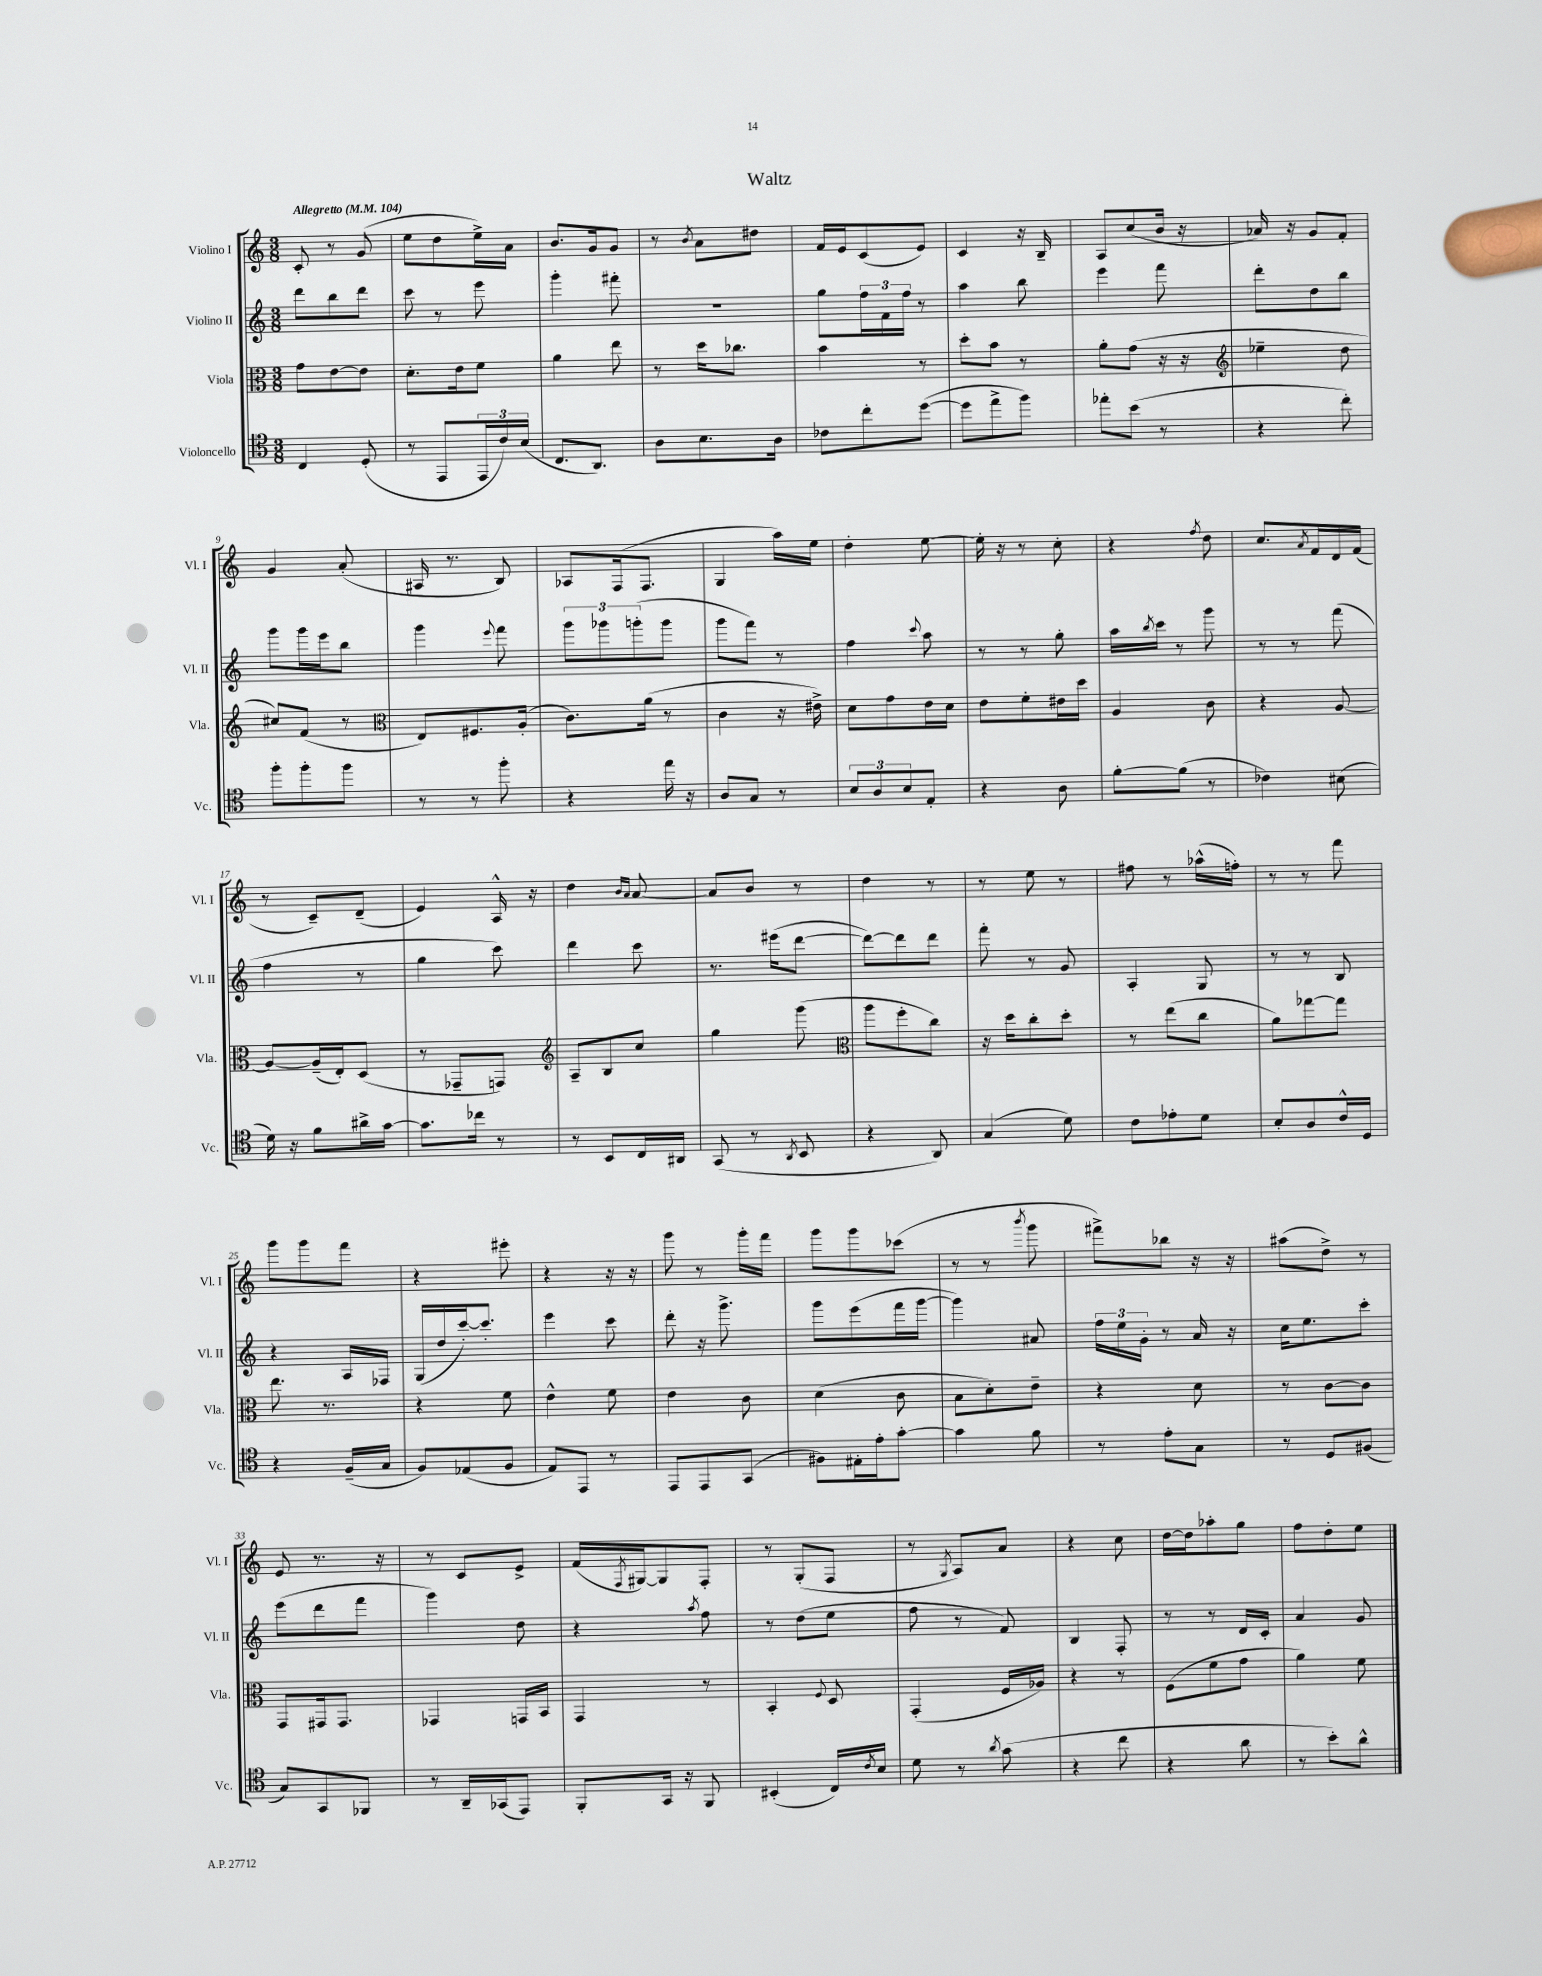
\header { title = "Waltz" }
<<
\new StaffGroup <<
\new Staff = "s0" \with { instrumentName = "Violino I" shortInstrumentName = "Vl. I" } {
    \clef treble \key c \major \numericTimeSignature \time 3/8 \tempo "Allegretto" 4 = 104
    c'8-. r8 g'8( |
    e''8 d''8 e''16->) a'16 |
    b'8. g'16 g'8 |
    r8 \acciaccatura { b'8 } a'8 dis''8 |
    f'16 e'16 c'8( e'8) |
    c'4 r16 b16-- |
    a8 c''8( b'16 r16 |
    aes'16) r16 g'8 f'8-. |
    g'4 a'8-.( |
    ais16 r8. b8) |
    aes8 f16( f8. |
    g4 a''16) e''16 |
    d''4-. e''8~ |
    e''16-. r16 r8 c''8-. |
    r4 \acciaccatura { f''8 } d''8 |
    c''8. \acciaccatura { a'8 } f'16 d'16 f'16( |
    r8 c'8--) d'8--( |
    e'4) a16-^ r16 |
    d''4 \grace { b'16 a'16 } a'8~ |
    a'8 b'8 r8 |
    d''4 r8 |
    r8 e''8 r8 |
    fis''8 r8 aes''16-^( f''16-.) |
    r8 r8 f'''8 |
    g'''8 g'''8 f'''8 |
    r4 eis'''8-. |
    r4 r16 r16 |
    g'''8 r8 g'''16-. f'''16 |
    g'''8 g'''8 ces'''8( |
    r8 r8 \acciaccatura { b'''8 } g'''8 |
    fis'''8->) bes''8 r16 r16 |
    ais''8( d''8->) r8 |
    e'8 r8. r16 |
    r8 c'8 e'8-> |
    f'16( \acciaccatura { f8 } gis16~) gis8 f8-. |
    r8 g8-.( f8 |
    r8 \acciaccatura { g8 } a8) a'8 |
    r4 c''8 |
    d''16~ d''16 aes''8-. g''8 |
    f''8 d''8-. e''8 \bar "|." |
}
\new Staff = "s1" \with { instrumentName = "Violino II" shortInstrumentName = "Vl. II" } {
    \clef treble \key c \major \numericTimeSignature \time 3/8
    d'''8 b''8 d'''8 |
    c'''8 r8 e'''8 |
    g'''4-. fis'''8-. |
    R4. |
    g''8 \tuplet 3/2 { f''16 f'16 f''16 } r8 |
    a''4 b''8 |
    e'''4 f'''8 |
    d'''8-. d''8 b''8 |
    g'''8 g'''16 e'''16 b''8 |
    g'''4 \appoggiatura { e'''8 } f'''8 |
    \tuplet 3/2 { g'''8 ges'''8 g'''8-.( } g'''8 |
    g'''8 f'''8) r8 |
    f''4 \appoggiatura { c'''8 } a''8 |
    r8 r8 g''8-. |
    a''16 \acciaccatura { b''8 } c'''16 r8 g'''8 |
    r8 r8 f'''8( |
    f''4 r8 |
    g''4 c'''8) |
    d'''4 c'''8 |
    r8. eis'''16( d'''8~ |
    d'''8~) d'''8 d'''8 |
    f'''8-. r8 g'8 |
    a4-. g8 |
    r8 r8 b8 |
    r4 a16 fes16 |
    g16( d''16 c'''16~-.) c'''8.-. |
    e'''4 c'''8 |
    d'''8-. r16 g'''8.-> |
    g'''8 e'''8( f'''16 g'''16~ |
    g'''4) ais'8 |
    \tuplet 3/2 { f''16 e''16 g'16-. } r8 a'16 r16 |
    c''16 e''8. c'''8-. |
    e'''8( d'''8 f'''8 |
    g'''4) d''8 |
    r4 \acciaccatura { a''8 } f''8 |
    r8 d''8( e''8 |
    f''8 r8 f'8) |
    b4 f8-. |
    r8 r8 d'16 c'16-. |
    a'4 g'8 \bar "|." |
}
\new Staff = "s2" \with { instrumentName = "Viola" shortInstrumentName = "Vla." } {
    \clef alto \key c \major \numericTimeSignature \time 3/8
    g'8 e'8~ e'8 |
    d'8.-. e'16 f'8 |
    a'4 e''8 |
    r8 d''16 ces''8. |
    b'4 r8 |
    d''8-. b'8 r8 |
    a'8-. g'8( r16 r16 |
    \clef treble ees''4-- d''8 |
    cis''8) f'8( r8 |
    \clef alto e8) fis8. a16-.( |
    c'8.) a'16( r8 |
    c'4 r16 eis'16->) |
    d'8 g'8 e'16 d'16 |
    e'8 f'8-. eis'16 d''16 |
    a4 c'8 |
    r4 a8~ |
    a8~ a16--( e16-.) d8( |
    r8 ges,8-- g,8) |
    \clef treble a8-- b8 c''8 |
    g''4 g'''8( |
    \clef alto a''8 f''8-. c''8) |
    r16 d''16 c''8-. d''8-. |
    r8 e''8( c''8 |
    a'8) ges''8~ ges''8 |
    e''8. r8. |
    r4 f'8 |
    e'4-^ f'8 |
    e'4 c'8 |
    d'4( c'8 |
    b8 d'8-.) e'8-- |
    r4 d'8 |
    r8 c'8~ c'8 |
    g,8 gis,16 gis,8. |
    ges,4 g,16 b,16 |
    g,4 r8 |
    b,4-. \appoggiatura { f8 } d8 |
    g,4-.( f16 aes16) |
    r4 r8 |
    f8( f'8 g'8 |
    a'4) f'8 \bar "|." |
}
\new Staff = "s3" \with { instrumentName = "Violoncello" shortInstrumentName = "Vc." } {
    \clef tenor \key c \major \numericTimeSignature \time 3/8
    c4 d8-.( |
    r8 e,8 \tuplet 3/2 { e,16 c'16) b16( } |
    c8. a,8.) |
    a8 b8. a16 |
    ces'8 c''8-. d''8~( |
    d''8 e''8-> f''8) |
    ees''8-. b'8( r8 |
    r4 c''8-.) |
    f''8-. f''8-. f''8 |
    r8 r8 f''8-. |
    r4 e''16 r16 |
    a8 g8 r8 |
    \tuplet 3/2 { b8 a8 b8 } e8-. |
    r4 a8 |
    f'8~-. f'8( r8 |
    ces'4) bis8( |
    d'16) r16 f'8 ais'16-> g'16~ |
    g'8. ces''16 r8 |
    r8 b,8 c16 ais,16 |
    g,8( r8 \acciaccatura { a,8 } b,8 |
    r4 a,8) |
    g4( d'8) |
    c'8 ees'8-. d'8 |
    b8-. a8 c'16-^ d16 |
    r4 f16--( g16 |
    f8) ees8( f8 |
    e8) e,8 r8 |
    e,8 e,8 g,8( |
    fis8) eis16-. e'16-. g'8~-. |
    g'4 f'8 |
    r8 e'8-. g8 |
    r8 d8 fis8( |
    g8) g,8 fes,8 |
    r8 a,16-- ges,16( e,8) |
    f,8-. g,16 r16 f,8 |
    bis,4-.( c16) \acciaccatura { c'8 } b16 |
    d'8 r8 \acciaccatura { a'8 } g'8( |
    r4 c''8 |
    r4 a'8 |
    r8 b'8-.) a'8-^ \bar "|." |
}
>>
>>
